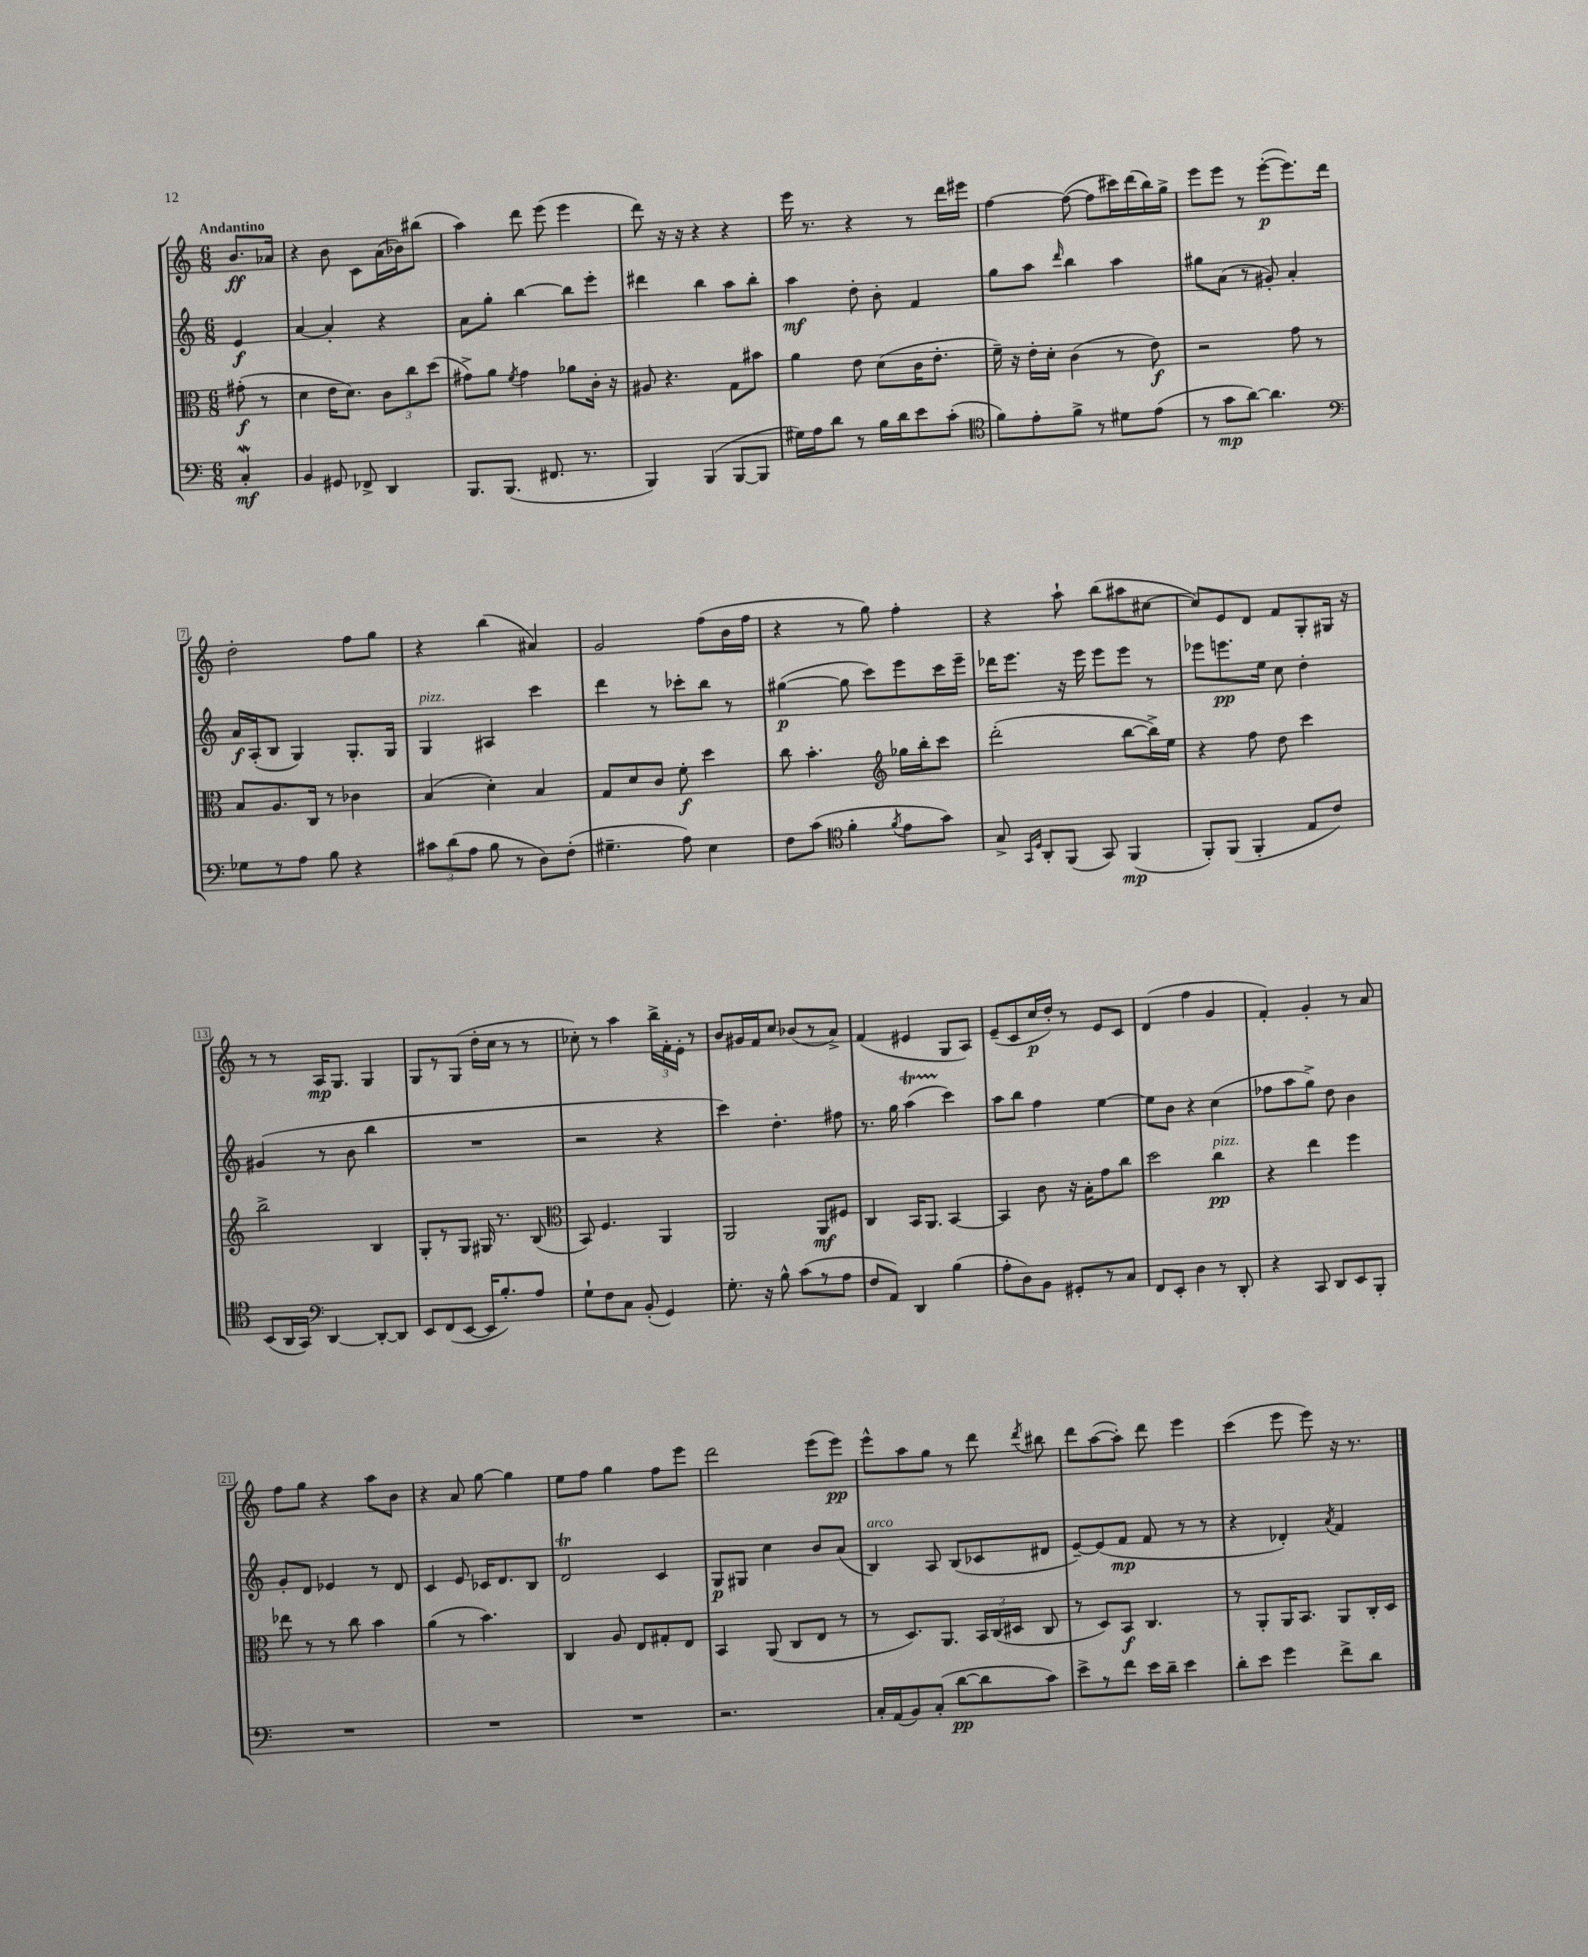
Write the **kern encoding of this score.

**kern	**kern	**kern	**kern
*staff4	*staff3	*staff2	*staff1
*clefF4	*clefC3	*clefG2	*clefG2
*k[]	*k[]	*k[]	*k[]
*M6/8	*M6/8	*M6/8	*M6/8
4C'	(8g#'	4e	8.b
.	8r	.	.
.	.	.	16a-
=	=	=	=
4BB	4d	[4a	4r
8GG#	16e	4a']	8b
.	8.d)	.	.
8FF-^	.	.	8c
4DD	12c	4r	(16a
.	.	.	16b-)
.	12cc	.	.
.	.	.	(8bb#
.	(12dd	.	.
=	=	=	=
8.BBB	8g#^)	8a	4aa)
.	8a	8gg'	.
(8.BBB	.	.	.
.	8qf	.	.
.	4g#	[4bb	8ddd
8.FF#	.	.	(8eee
.	8a-	8bb]	4eee
8.r	.	.	.
.	16c'	8eee'	.
.	16r	.	.
=	=	=	=
4BBB)	8A#	4ddd#	8ddd)
.	4.r	.	16r
.	.	.	16r
(4BBB	.	4bb	4r
[8BBB	8G	8aa	4r
8BBB]	8b#	8bb'	.
=	=	=	=
16G#)	4a	4aa	16eee
16A	.	.	8.r
8d	.	.	.
8r	8e	8dd'	4r
16B	(8d	8b'	.
16d	.	.	.
8e	16c	4f	8r
.	8.e'	.	.
(8c'	.	.	16ddd
.	.	.	16eee#
=	=	=	=
*clefC4	*	*	*
8f)	16f~)	8gg	[4ff
.	16r	.	.
8e'	16e'	8aa	.
.	16d'	.	.
.	.	16qqddd	.
8f^	(4c	4bb	(8ff_
8r	.	.	8ff]
8d#	8r	4aa	16ccc#)
.	.	.	(16ddd
(8e	8e)	.	16bb)
.	.	.	16gg^
=	=	=	=
8r	2r	8gg#	8eee
8g	.	(8a	8eee
[8a)	.	8r	8r
4.a]	.	8g#')	([8eee'
.	8g	4a'	8.eee])
.	8r	.	.
.	.	.	16ddd
=	=	=	=
*clefF4	*	*	*
8G-	8B	16a	2dd'
.	.	(16A'	.
8r	8.A	8B	.
8A	.	4G)	.
.	16C	.	.
8B	8r	.	.
4r	4c-	8.G'	8ff
.	.	.	8gg
.	.	16G	.
=	=	=	=
12c#	(4B	4G	4r
(12d	.	.	.
12A	.	.	.
8B	4d')	4A#	(4bb
8r	.	.	.
8D)	4B	4ccc	4a#)
(8F'	.	.	.
=	=	=	=
4.G#~	8G	4ddd	2g
.	8d	.	.
.	8c	8r	.
8A)	8f'	8ccc-'	.
4E	4dd	8bb	(8ff
.	.	8r	16b
.	.	.	16ff
=	=	=	=
8F	8cc	([4gg#	4r
(8c	4.b'	.	.
*clefC4	*	*	*
4f'	.	8gg#]	8r
.	.	8ccc)	8gg)
*	*clefG2	*	*
8qf	.	.	.
8e	16gg-	8eee	4ff'
.	16bb'	.	.
8g)	8ccc	16ccc	.
.	.	16eee~	.
=	=	=	=
8G^	(2ddd'	16ddd-	4r
.	.	8.eee	.
16qqGG	.	.	.
16qqD	.	.	.
8AA'	.	.	.
(8FF	.	16r	8aa`
.	.	16eee	.
8GG)	.	8eee	(8bb
(4FF	[8bb	8eee	8aa#
.	16bb^])	8r	[8cc#
.	16ee	.	.
=	=	=	=
8FF')	4r	8eee-	8cc#])
(8FF	.	8.eee	8e
4FF'	8ff	.	8d
.	.	16ee	.
.	8dd	8cc	8f
8E	4ccc	4dd'	8G'
8c)	.	.	16G#
.	.	.	16r
=	=	=	=
(8BB	2bb^	(4g#	8r
16AA	.	.	8r
16GG)	.	.	.
*clefF4	*	*	*
[4DD	.	8r	16A
.	.	.	8.G
.	.	8b	.
8DD'_	4B	4bb	4G
8DD]	.	.	.
=	=	=	=
8EE	8G'	2.r	8G
(8FF	8r	.	8r
[8EE	8G	.	(8G
16EE]	16G#	.	16dd'
8.B')	8.r	.	16cc
.	.	.	8r
8A	(8B	.	8r
=	=	=	=
*	*clefC3	*	*
8G`	8BB)	2r	8cc-')
8F	4.F	.	8r
8C	.	.	4aa
(8BB'	.	.	.
4GG)	4AA	4r	24bb^
.	.	.	24f'
.	.	.	24e'
.	.	.	8r
=	=	=	=
8.G'	2AA	4ccc)	8b
.	.	.	16g#
16r	.	.	16f
8B^^	.	4.dd'	8cc
(8c	.	.	(8b-
8r	8AA	.	8r
8A	8F#	8ff#	8a^)
=	=	=	=
8F	4C	8.r	(4f
8AA)	.	.	.
.	.	16gg	.
4DD	16BB	(4aa	4e#
.	8.AA	.	.
(4B	[4BB	4ccc)	8G
.	.	.	8A)
=	=	=	=
8A'	4BB]	8aa	(8e~
8D)	.	8bb	8c
8BB	8c	4ff	16cc
.	.	.	16dd')
8GG#'	16r	.	8r
.	16B'	.	.
8r	8g	[4ee	8e
8C	8cc	.	8c
=	=	=	=
8FF	2dd	8ee]	(4d
8EE'	.	8b	.
4D	.	4r	4ff
8r	4cc	(4cc	4g
8DD'	.	.	.
=	=	=	=
4r	4r	8ff-	4f')
.	.	8aa	.
8CC	4ee	8gg^)	4g'
8DD	.	8dd	.
8EE	4ff	4b	8r
8BBB'	.	.	8a
=	=	=	=
2.r	8ee-	8g'	8ff
.	8r	8d	8gg
.	8r	4e-	4r
.	8cc	.	.
.	4b	8r	8aa
.	.	8d	8b
=	=	=	=
2.r	(4a	4c	4r
.	8r	8e	8a
.	4.b)	16c-	[8gg
.	.	8.d	.
.	.	.	4gg]
.	.	8B	.
=	=	=	=
2.r	4C	2d	8ee
.	.	.	8ff
.	8A	.	4gg
.	8E	.	.
.	8G#'	4c	8ff
.	8E	.	8eee
=	=	=	=
2.r	4BB	8G	2ddd
.	.	8G#	.
.	(8AA	4cc	.
.	8C	.	.
.	8E	8b	(8eee
.	8r	(8a	8eee)
=	=	=	=
16C'	8r	4B)	8eee^^
(16AA	.	.	.
8BB)	8.D)	.	8aa
(8C'	.	8A	8gg
.	8.AA	.	.
[8d	.	(8B	8r
8d]	24BB	8c-	8ddd
.	(24C	.	.
.	24D#	.	.
.	.	.	8qddd
8c)	8C	8d#	8bb#
=	=	=	=
8e^	8r	[8e~)	8ddd
8r	8D)	(8e]	([8aa
8f	8BB	8f	8aa'])
16e	4.C	8f	8ddd
16d~	.	.	.
4e	.	8r	4eee
.	.	8r	.
=	=	=	=
8d'	8r	4r	(4ccc
8e	8AA'	.	.
4g	16AA	4d-')	8eee
.	8.BB	.	.
.	.	.	8eee)
.	.	8qa	.
8f^	8AA	4f	16r
.	.	.	8.r
8d	16C'	.	.
.	16D	.	.
==	==	==	==
*-	*-	*-	*-
